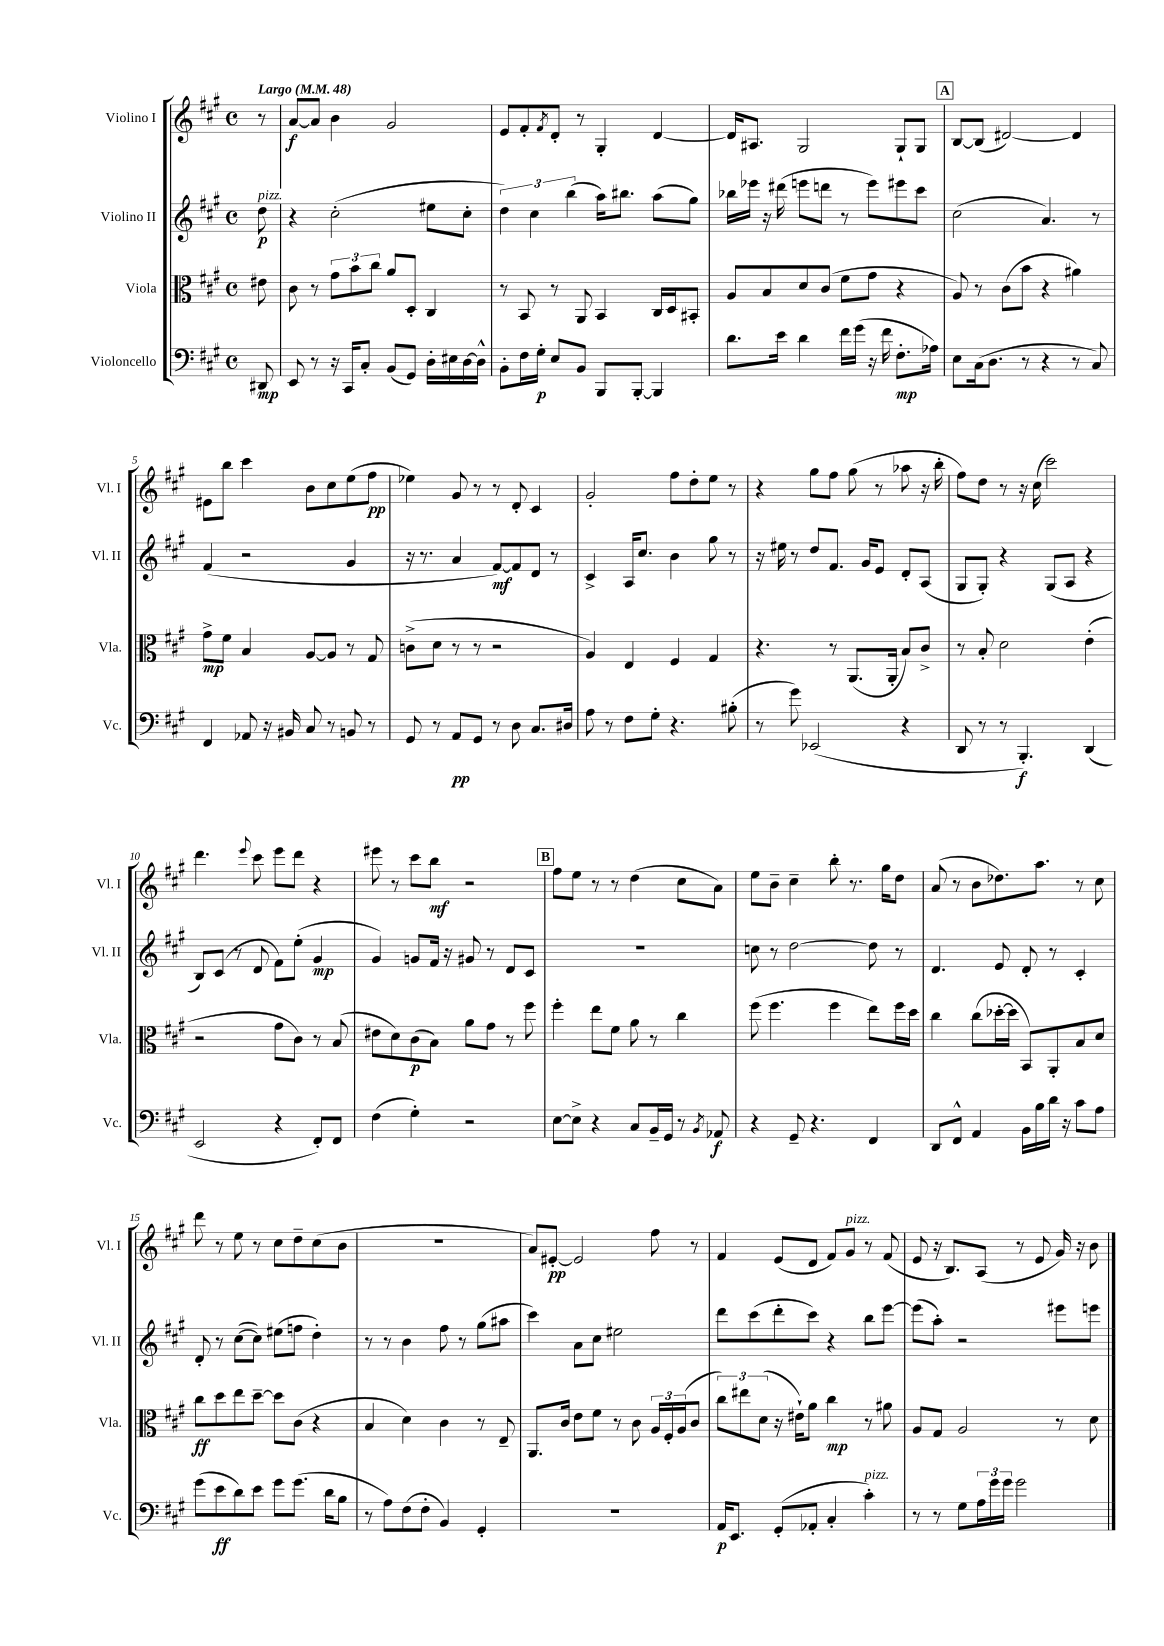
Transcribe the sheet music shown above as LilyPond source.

<<
\new StaffGroup <<
\new Staff = "s0" \with { instrumentName = "Violino I" shortInstrumentName = "Vl. I" } {
    \clef treble \key a \major \defaultTimeSignature \time 4/4 \partial 8 \tempo "Largo" 4 = 48
    r8 |
    a'8~\f a'8 b'4 gis'2 |
    e'8 fis'8-. \acciaccatura { fis'8 } d'8-. r8 gis4-. d'4~ |
    d'16 ais8. gis2 gis8-! gis8 |
    \mark \markup { \box "A" } b8~ b8( dis'2~) dis'4 |
    eis'8 b''8 cis'''4 b'8 cis''8 e''8( fis''8\pp |
    ees''4) gis'8 r8 r8 d'8-. cis'4 |
    gis'2-. fis''8 d''8-. e''8 r8 |
    r4 gis''8 fis''8 gis''8( r8 aes''8 r16 b''16-. |
    fis''8) d''8 r8 r16 cis''16( cis'''2) |
    d'''4. \appoggiatura { e'''8 } cis'''8 e'''8 d'''8 r4 |
    eis'''8 r8 cis'''8 b''8\mf r2 |
    \mark \markup { \box "B" } fis''8 e''8 r8 r8 d''4( cis''8 a'8) |
    e''8 b'8-- cis''4-- b''8-. r8. gis''16 d''8 |
    a'8( r8 b'8 des''8.) a''8. r8 cis''8 |
    d'''8 r8 e''8 r8 cis''8 d''8-- cis''8( b'8 |
    R1 |
    a'8) eis'8~-.\pp eis'2 fis''8 r8 |
    fis'4 e'8( d'8 fis'8) gis'8^\markup { \italic "pizz." } r8 fis'8( |
    e'8 r16 b8.) a8( r8 e'8 gis'16) r16 b'8 \bar "|." |
}
\new Staff = "s1" \with { instrumentName = "Violino II" shortInstrumentName = "Vl. II" } {
    \clef treble \key a \major \defaultTimeSignature \time 4/4 \partial 8
    d''8\p^\markup { \italic "pizz." } |
    r4 cis''2-.( eis''8 cis''8-. |
    \tuplet 3/2 { d''4) cis''4 b''4( } a''16) bis''8. a''8( gis''8) |
    bes''16 ees'''16 r16 dis'''16( e'''8 d'''8 r8 e'''8) eis'''8 cis'''8 |
    \mark \markup { \box "A" } cis''2( a'4.) r8 |
    fis'4( r2 gis'4 |
    r16 r8. a'4 fis'8~\mf) fis'8 d'8 r8 |
    cis'4-> a16 cis''8. b'4 gis''8 r8 |
    r16 eis''16 r8 d''8 fis'8. gis'16 e'8 d'8-. a8( |
    gis8 gis8-.) r4 gis8( a8 r4 |
    b8) cis'8( r8 d'8 fis'8) e''8-.( gis'4\mp |
    gis'4) g'8 fis'16 r16 gis'8 r8 d'8 cis'8 |
    \mark \markup { \box "B" } R1 |
    c''8 r8 d''2~ d''8 r8 |
    d'4. e'8 d'8-. r8 cis'4-. |
    d'8-. r8 cis''8~( cis''8) eis''8( f''8 d''4-.) |
    r8 r8 b'4 fis''8 r8 gis''8( ais''8 |
    cis'''4) a'8 cis''8 eis''2 |
    d'''8 cis'''8( d'''8-. cis'''8) r4 b''8 e'''8~ |
    e'''8( a''8-.) r2 eis'''8 e'''8 \bar "|." |
}
\new Staff = "s2" \with { instrumentName = "Viola" shortInstrumentName = "Vla." } {
    \clef alto \key a \major \defaultTimeSignature \time 4/4 \partial 8
    eis'8 |
    cis'8 r8 \tuplet 3/2 { gis'8 b'8 cis''8 } a'8 d8-. cis4 |
    r8 b,8 r8 a,8 b,4 cis16 d16 bis,8-. |
    a8 b8 d'8 cis'8( fis'8 gis'8 r4 |
    \mark \markup { \box "A" } a8) r8 cis'8( b'8 r4 ais'4) |
    gis'8->\mp fis'8 b4 a8~ a8 r8 gis8 |
    c'8->( d'8 r8 r8 r2 |
    a4) e4 fis4 gis4 |
    r4. r8 a,8.( a,16-. b8) cis'8-> |
    r8 b8-. d'2 e'4-.( |
    r2 gis'8 cis'8) r8 b8( |
    eis'8 d'8) cis'8\p( b8) a'8 gis'8 r8 fis''8 |
    \mark \markup { \box "B" } fis''4-. e''8 fis'8 a'8 r8 cis''4 |
    fis''8( fis''4. fis''4 e''8) fis''16 d''16 |
    cis''4 cis''8( des''16~-. des''16 b,8) a,8-. b8 d'8 |
    cis''8\ff d''8 e''8 d''8~-- d''8 cis'8( r4 |
    b4 d'4) cis'4 r8 e8-- |
    a,8. cis'16 e'8 fis'8 r8 cis'8 \tuplet 3/2 { a16 fis16-. a16( } cis'8 |
    \tuplet 3/2 { cis''8) eis''8 d'8( } r16 eis'16-!) a'8 cis''4\mp r8 ais'8 |
    a8 gis8 a2 r8 d'8 \bar "|." |
}
\new Staff = "s3" \with { instrumentName = "Violoncello" shortInstrumentName = "Vc." } {
    \clef bass \key a \major \defaultTimeSignature \time 4/4 \partial 8
    dis,8\mp |
    e,8 r8 r16 cis,16 cis8-. b,8( gis,8) d16-. eis16 d16~ d16-^ |
    b,8-. fis16 gis16-.\p e8 b,8 b,,8 b,,8~-. b,,4 |
    d'8. e'16 d'4 fis'16 gis'16( r16 fis'16 fis8.-.\mp aes16) |
    \mark \markup { \box "A" } e8 cis16( d8. r8 r4 r8 cis8) |
    fis,4 aes,8 r16 bis,16 cis8 r8 b,8 r8 |
    gis,8 r8 a,8\pp gis,8 r8 d8 cis8. dis16 |
    a8 r8 fis8 gis8-. r4. bis8-.( |
    r8 gis'8) ees,2( r4 |
    d,8 r8 r8 b,,4.-.\f) d,4( |
    e,2 r4 fis,8-.) fis,8 |
    fis4( gis4-.) r2 |
    \mark \markup { \box "B" } e8~ e8-> r4 cis8 b,16-- gis,16 r8 \acciaccatura { b,8 } aes,8\f |
    r4 gis,8-- r4. fis,4 |
    d,8 fis,8-^ a,4 b,16 b16 d'16 r16 cis'8 a8 |
    gis'8( e'8\ff d'8) e'8 gis'8 gis'8.( d'16 b8 |
    r8 a8) fis8( fis8-. b,4) gis,4-. |
    r1 |
    a,16\p e,8. gis,8-.( aes,8-. cis4-. cis'4-.^\markup { \italic "pizz." }) |
    r8 r8 gis8 \tuplet 3/2 { a16 gis'16 gis'16 } gis'2 \bar "|." |
}
>>
>>
